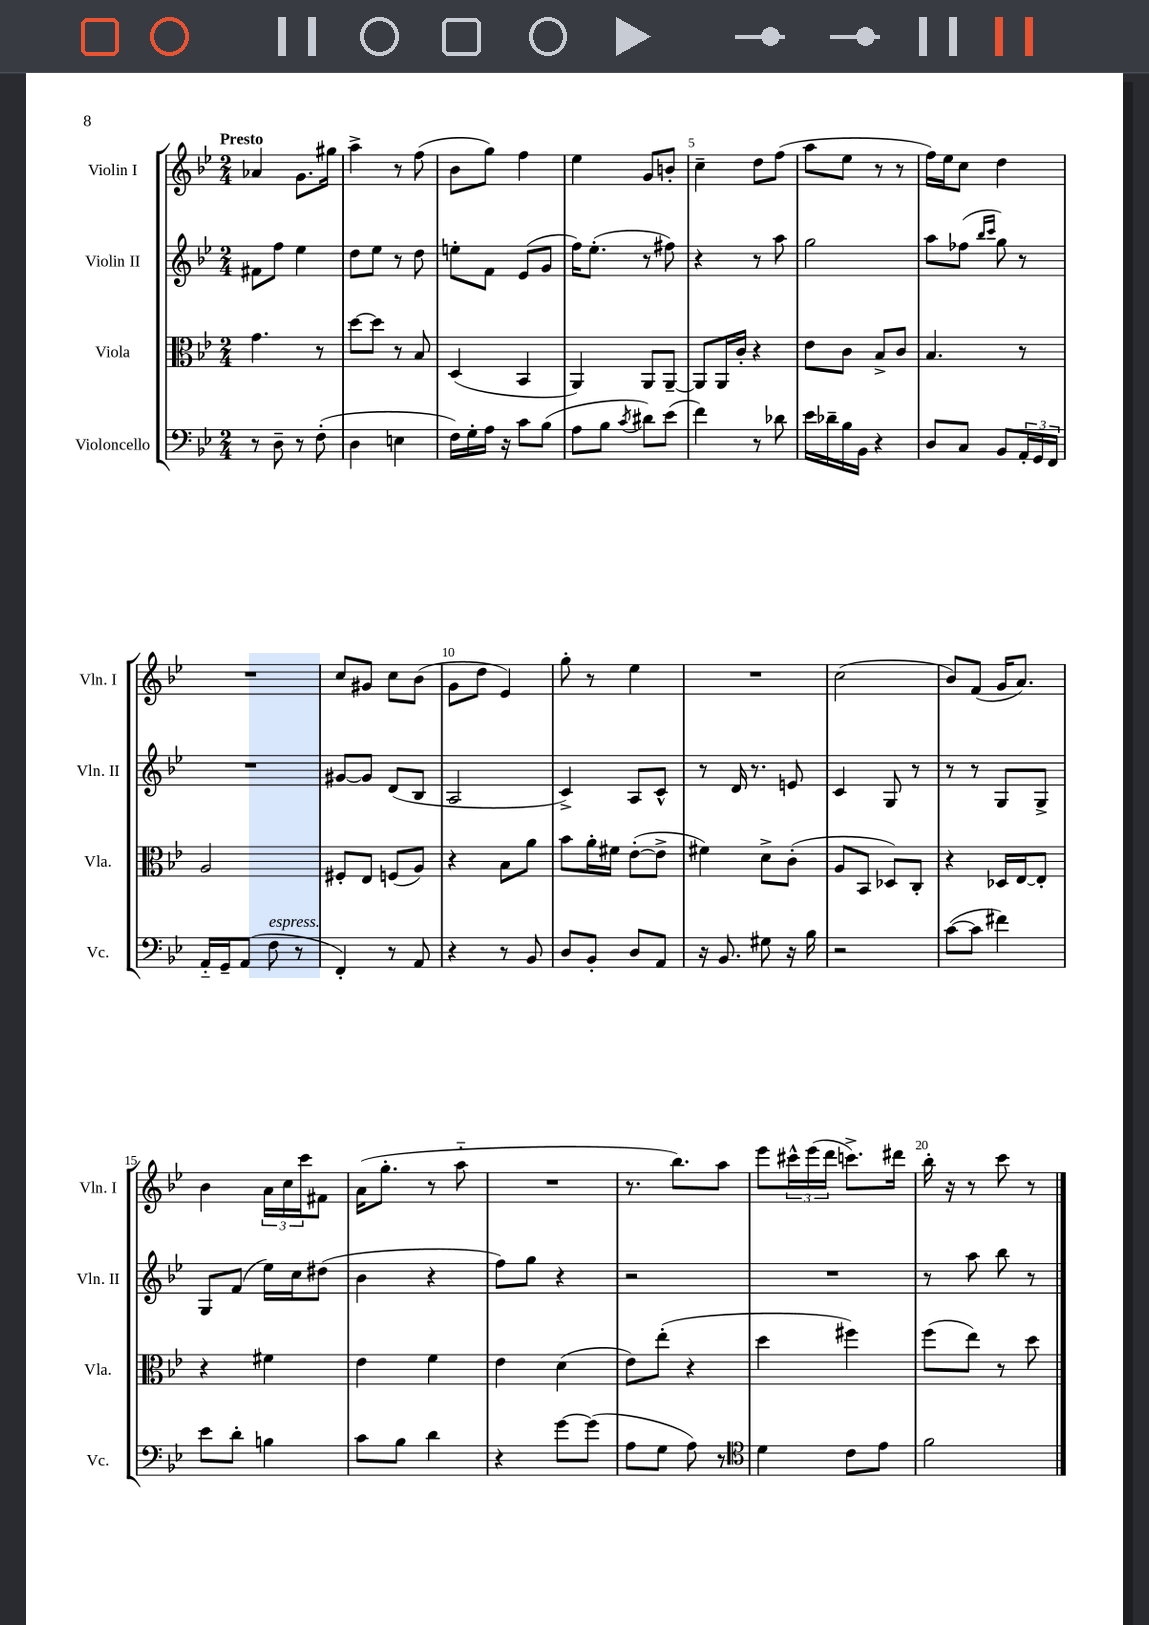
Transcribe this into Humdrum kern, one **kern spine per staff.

**kern	**kern	**kern	**kern
*staff4	*staff3	*staff2	*staff1
*clefF4	*clefC3	*clefG2	*clefG2
*k[b-e-]	*k[b-e-]	*k[b-e-]	*k[b-e-]
*M2/4	*M2/4	*M2/4	*M2/4
8r	4.g	8f#	4a-
8D~	.	8ff	.
8r	.	4ee-	8.g
(8F'	8r	.	.
.	.	.	16gg#
=	=	=	=
4D	[8dd	8dd	4aa^
.	8dd]	8ee-	.
4E	8r	8r	8r
.	8B-	8dd	(8ff
=	=	=	=
16F)	(4D	8ee'	8b-
16G'	.	.	.
16A	.	8f	8gg)
16r	.	.	.
8c	4BB-	(8e-	4ff
(8B-	.	8g	.
=	=	=	=
8A	4AA)	16ff)	4ee-
.	.	(8.ee-'	.
8B-	.	.	.
8qc	.	.	.
8d#)	8AA	8r	8g
(8e-	[8AA~	8ff#)	8b'
=	=	=	=
4f)	8AA]	4r	4cc~
.	16AA	.	.
.	16c'	.	.
8r	4r	8r	8dd
8d-	.	8aa	(8ff
=	=	=	=
16e-	8e-	2gg	8aa
16d-~	.	.	.
16B-	8c	.	8ee-
16BB-	.	.	.
4r	8B-^	.	8r
.	8c	.	8r
=	=	=	=
8D	4.B-	8aa	16ff)
.	.	.	16ee-
8C	.	(8ff-	8cc
.	.	16qqbb-	.
.	.	16qqccc	.
8BB-	.	8gg)	4dd
24AA'	8r	8r	.
24GG	.	.	.
24FF	.	.	.
=	=	=	=
16AA'~	2A	2r	2r
16GG~	.	.	.
(8AA	.	.	.
8F	.	.	.
8r	.	.	.
=	=	=	=
4FF')	8F#'	[8g#	8cc
.	8E-	8g#]	8g#
8r	(8F	(8d	8cc
8AA	8A)	8B-	(8b-
=	=	=	=
4r	4r	2A	8g
.	.	.	8dd
8r	8B-	.	4e-)
8BB-	8a	.	.
=	=	=	=
8D	8b-	4c^)	8gg'
8BB-'	16a'	.	8r
.	16f#	.	.
8D	([8e-'	8A	4ee-
8AA	8e-^]	8c^^	.
=	=	=	=
16r	4f#)	8r	2r
8.BB-	.	.	.
.	.	16d	.
.	.	8.r	.
8G#	8d^	.	.
16r	(8c'	8e	.
16B-	.	.	.
=	=	=	=
2r	8A	4c	(2cc
.	8BB-	.	.
.	8D-)	8G	.
.	8C'	8r	.
=	=	=	=
([8c	4r	8r	8b-)
8c]	.	8r	(8f
4f#)	16D-	8G	16g
.	[16E-	.	8.a)
.	8E-']	8G^	.
=	=	=	=
8e-	4r	8G	4b-
8d'	.	(8f	.
4B	4f#	16ee-)	24a
.	.	.	24cc
.	.	16cc	.
.	.	.	24ccc
.	.	(8dd#	8f#
=	=	=	=
8c	4e-	4b-	(16a
.	.	.	8.gg'
8B-	.	.	.
4d	4f	4r	8r
.	.	.	8aa'~
=	=	=	=
4r	4e-	8ff)	2r
.	.	8gg	.
[8g	(4d	4r	.
(8g]	.	.	.
=	=	=	=
8A	8e-)	2r	8.r
8G	(8ee-'	.	.
.	.	.	8.bb-)
8A)	4r	.	.
8r	.	.	8aa
=	=	=	=
*clefC4	*	*	*
4d	4dd	2r	8eee-
.	.	.	24ccc#^^
.	.	.	(24eee-
.	.	.	24ddd
8c	4ff#)	.	8.ccc^)
8e-	.	.	.
.	.	.	16ddd#
=	=	=	=
2f	(8ff	8r	16bb-'
.	.	.	16r
.	8ee-)	8aa	8r
.	8r	8bb-	8ccc
.	8dd	8r	8r
==	==	==	==
*-	*-	*-	*-
